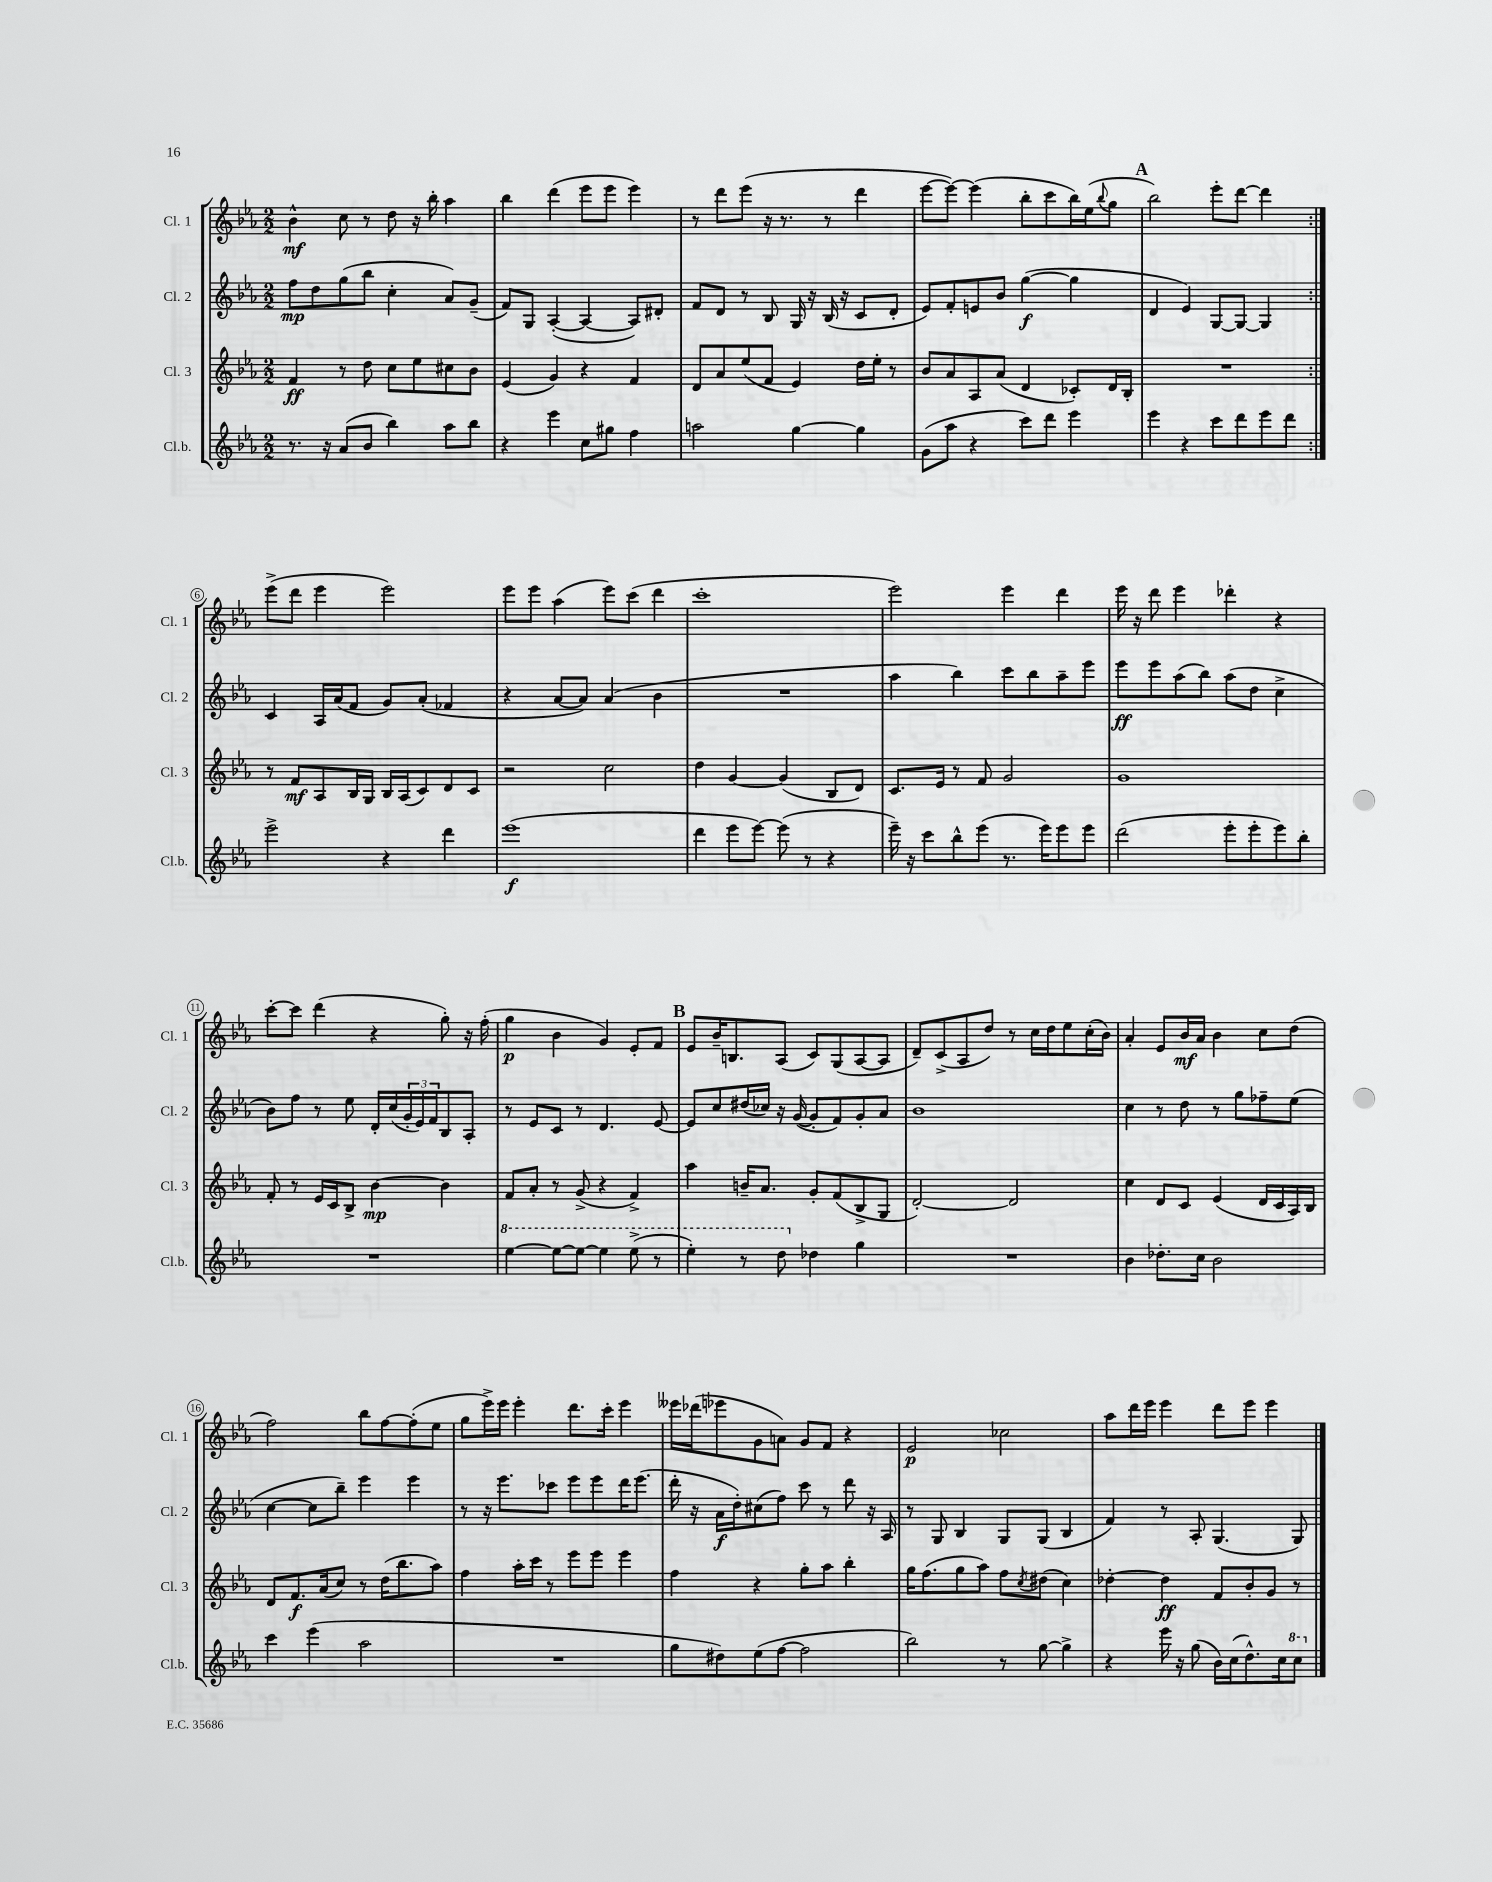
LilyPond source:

<<
\new StaffGroup <<
\new Staff = "s0" \with { instrumentName = "Cl. 1" shortInstrumentName = "Cl. 1" } {
    \clef treble \key ees \major \numericTimeSignature \time 2/2
    \repeat volta 2 { bes'4-^\mf c''8 r8 d''8 r16 bes''16-. aes''4 |
    bes''4 d'''4( ees'''8 ees'''8 ees'''4) |
    r8 d'''8 ees'''8( r16 r8. r8 d'''4 |
    ees'''8~ ees'''8~) ees'''4( bes''8-. c'''8 bes''16) ees''16( \appoggiatura { bes''8 } g''8 |
    \mark \markup { \bold "A" } bes''2) ees'''8-. d'''8~ d'''4 | }
    ees'''8->( d'''8 ees'''4 ees'''2) |
    ees'''8 ees'''8 aes''4( ees'''8) c'''8( d'''4 |
    c'''1-. |
    ees'''2) ees'''4 d'''4 |
    ees'''16 r16 d'''8 ees'''4 des'''4-. r4 |
    c'''8~-. c'''8 d'''4( r4 g''8-.) r16 f''16-.( |
    g''4\p bes'4 g'4) ees'8-. f'8 |
    \mark \markup { \bold "B" } ees'8 bes'16-- b8. aes8( c'8) g8( aes8~ aes8 |
    d'8--) c'8->( aes8 d''8) r8 c''16 d''16 ees''8 c''16-.( bes'16) |
    aes'4-. ees'8 bes'16\mf aes'16 bes'4 c''8 d''8( |
    f''2) bes''8 f''8~ f''8-.( ees''8 |
    g''8 ees'''16->) ees'''16 ees'''4-. d'''8. c'''16-. ees'''4 |
    eeses'''16 des'''16( ees'''8 g'8 a'8) g'8 f'8 r4 |
    ees'2\p ces''2 |
    aes''8 d'''16 ees'''16 ees'''4 d'''8 ees'''8 ees'''4 \bar "|." |
}
\new Staff = "s1" \with { instrumentName = "Cl. 2" shortInstrumentName = "Cl. 2" } {
    \clef treble \key ees \major \numericTimeSignature \time 2/2
    \repeat volta 2 { f''8\mp d''8 g''8( bes''8 c''4-. aes'8) g'8--( |
    f'8) g8 aes4~-.( aes4~ aes8) dis'8-. |
    f'8 d'8 r8 bes8 g16 r16 bes16( r16 c'8 d'8-. |
    ees'8) f'8-. e'8 bes'8 g''4~\f( g''4 |
    \mark \markup { \bold "A" } d'4 ees'4) g8~ g8~ g4 | }
    c'4 aes16 aes'16( f'8 g'8) aes'8-.( fes'4 |
    r4 aes'8~ aes'8) aes'4( bes'4 |
    R1 |
    aes''4 bes''4) c'''8 bes''8 aes''8-- ees'''8 |
    ees'''8\ff ees'''8 aes''8( bes''8) aes''8( d''8 c''4-> |
    bes'8) f''8 r8 ees''8 d'16-. c''16( \tuplet 3/2 { g'16-. ees'16) f'16 } bes8 aes8-. |
    r8 ees'8 c'8 r8 d'4. ees'8~ |
    \mark \markup { \bold "B" } ees'8 c''8 dis''16( ces''16) r16 g'16~( g'8-. f'8) g'8-. aes'8 |
    bes'1 |
    c''4 r8 d''8 r8 g''8 fes''8-- ees''8( |
    c''4~ c''8 bes''8--) ees'''4 ees'''4 |
    r8 r16 ees'''8. ces'''8 ees'''8 ees'''8 d'''16 ees'''8.( |
    d'''16-. r16 aes'16\f d''16-.) cis''8( f''8) c'''8 r8 d'''8 r16 aes16 |
    r8 g8 bes4 g8 g8( bes4 |
    f'4) r8 aes8-. g4.( g8) \bar "|." |
}
\new Staff = "s2" \with { instrumentName = "Cl. 3" shortInstrumentName = "Cl. 3" } {
    \clef treble \key ees \major \numericTimeSignature \time 2/2
    \repeat volta 2 { f'4\ff r8 d''8 c''8 ees''8 cis''8 bes'8 |
    ees'4( g'4) r4 f'4 |
    d'8 aes'8 ees''8( f'8 ees'4) d''16 ees''16-. r8 |
    bes'8 aes'8 aes8 aes'8( d'4 ces'8-.) d'16 bes16-. |
    \mark \markup { \bold "A" } R1 | }
    r8 f'8\mf aes8 bes16 g16 bes16 aes16( c'8) d'8 c'8 |
    r2 c''2 |
    d''4 g'4~ g'4( bes8 d'8) |
    c'8. ees'16 r8 f'8 g'2 |
    g'1 |
    f'8-. r8 ees'16 c'16 bes8-> bes'4~\mp bes'4 |
    f'8 aes'8-. r8 g'8->( r4 f'4->) |
    \mark \markup { \bold "B" } aes''4 b'16-- aes'8. g'8-. f'8( bes8-> g8 |
    d'2~-.) d'2 |
    c''4 d'8 c'8 ees'4( d'16 c'16 aes16) bes16 |
    d'8 f'8.\f aes'16( c''8) r8 d''16( bes''8. aes''8) |
    f''4 aes''16-. c'''16 r8 ees'''8 ees'''8 ees'''4 |
    f''4 r4 g''8-. aes''8 bes''4-. |
    g''16 f''8.( g''8 aes''8) f''8 \acciaccatura { c''8 } dis''8( c''4) |
    des''4~-. des''4\ff f'8 bes'8-. g'8 r8 \bar "|." |
}
\new Staff = "s3" \with { instrumentName = "Cl.b." shortInstrumentName = "Cl.b." } {
    \clef treble \key ees \major \numericTimeSignature \time 2/2
    \repeat volta 2 { r8. r16 aes'8( bes'8 bes''4) aes''8 bes''8 |
    r4 ees'''4 c''8 gis''8 f''4 |
    a''2 g''4~ g''4 |
    g'8( aes''8 r4 c'''8) d'''8 ees'''4 |
    \mark \markup { \bold "A" } ees'''4 r4 c'''8 d'''8 ees'''8 d'''8 | }
    ees'''2-> r4 d'''4 |
    ees'''1\f( |
    d'''4 ees'''8 ees'''8~) ees'''8( r8 r4 |
    ees'''16--) r16 c'''8 bes''8-^ ees'''8( r8. ees'''16) ees'''8 ees'''8 |
    d'''2( ees'''8-. ees'''8-. ees'''8) bes''8-. |
    R1 |
    \ottava #1 ees'''4~ ees'''8~ ees'''8~ ees'''4 ees'''8->( r8 |
    \mark \markup { \bold "B" } ees'''4-.) r8 d'''8 \ottava #0 des''4 g''4 |
    R1 |
    bes'4 des''8.-. c''16 bes'2 |
    c'''4 ees'''4( aes''2 |
    R1 |
    g''8 dis''8) ees''8( f''8~ f''2 |
    bes''2) r8 g''8~ g''4-> |
    r4 ees'''16 r16 g''8( bes'16) c''16( d''8.-^) c''16 \ottava #1 c'''8 \ottava #0 \bar "|." |
}
>>
>>
\layout { \context { \Score \override BarNumber.stencil = #(make-stencil-circler 0.1 0.3 ly:text-interface::print) } }
